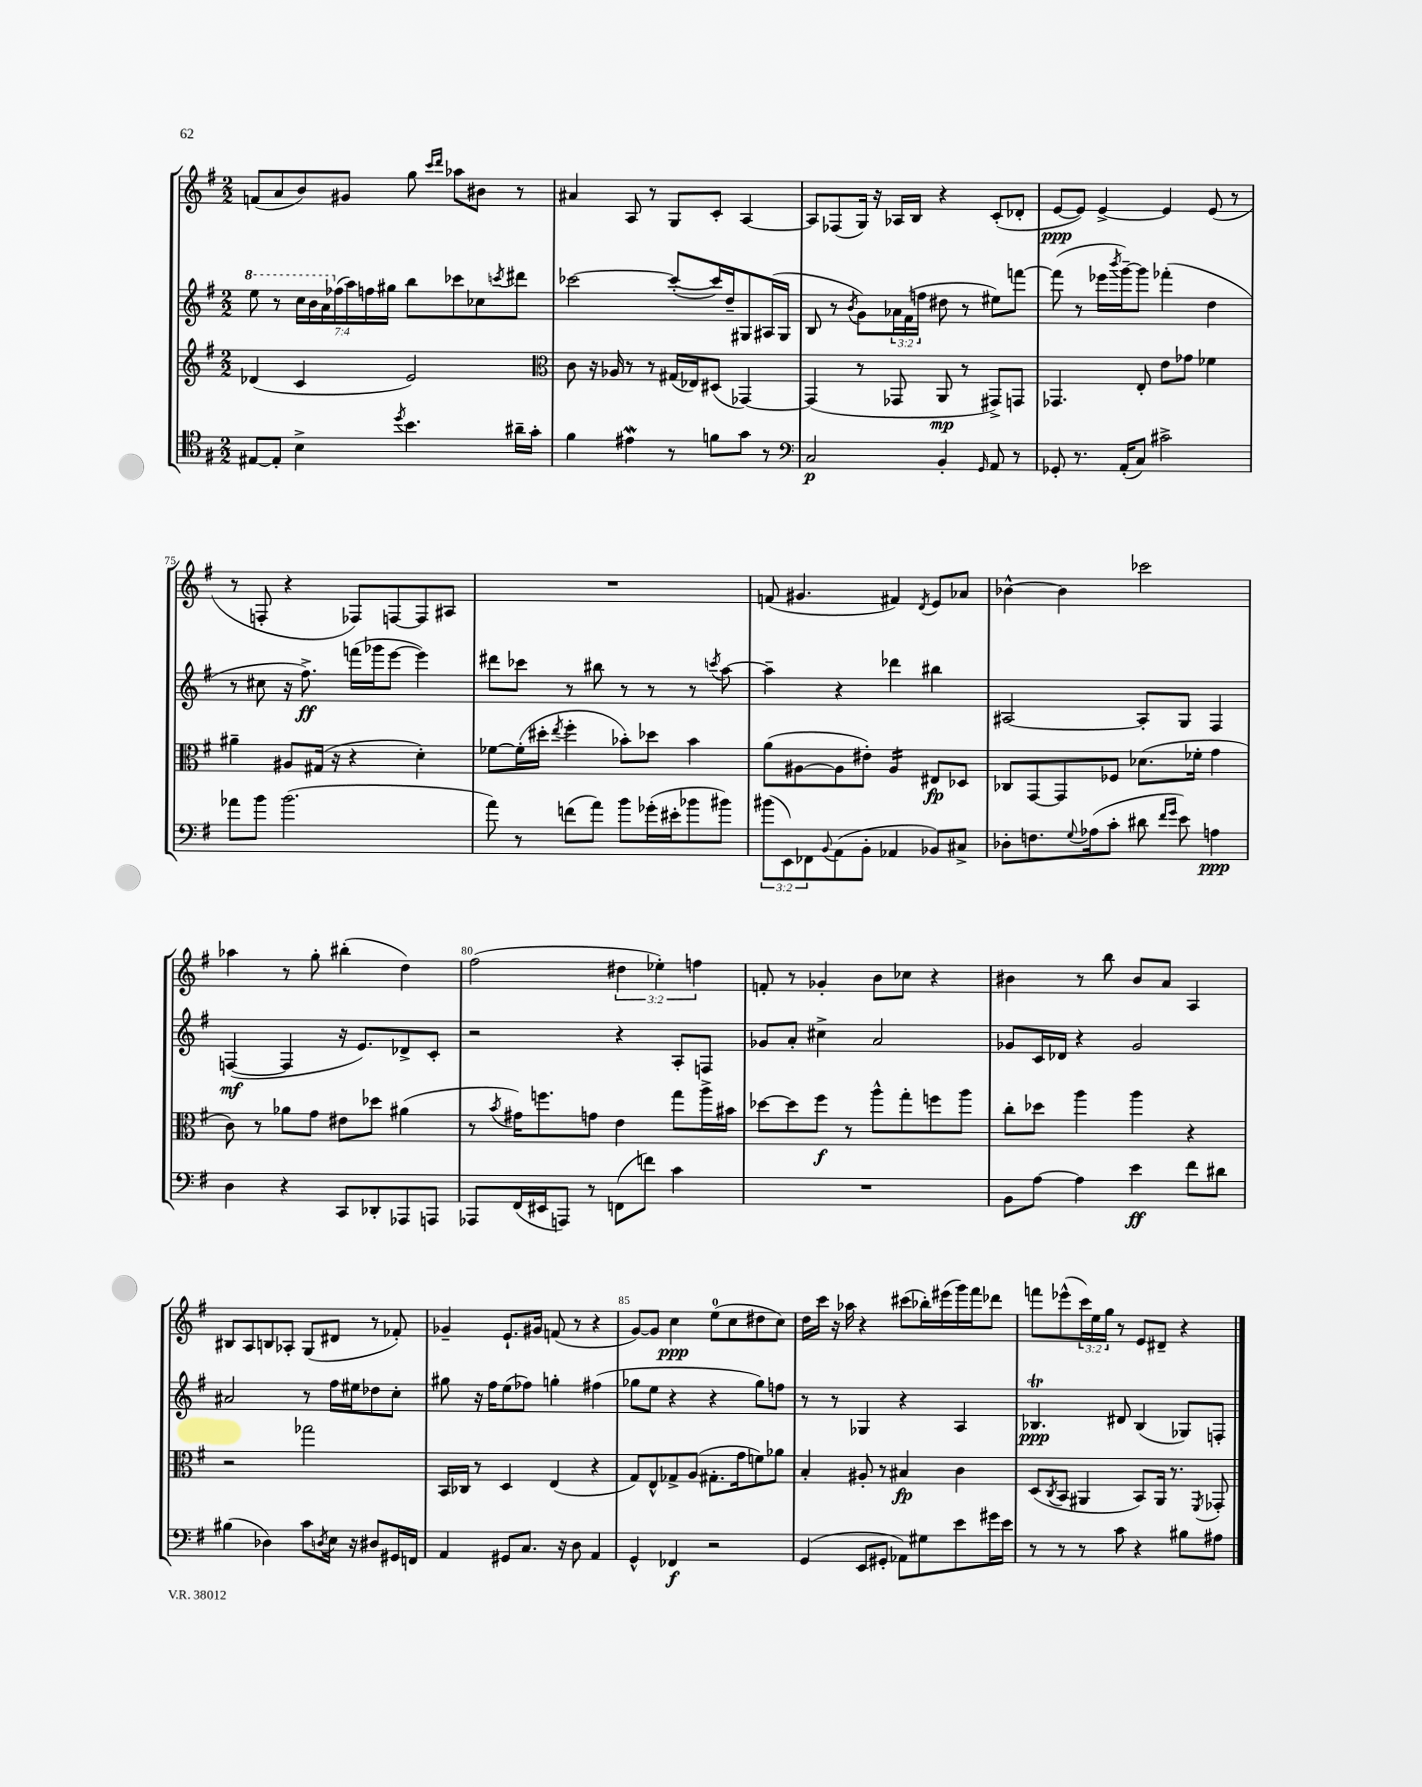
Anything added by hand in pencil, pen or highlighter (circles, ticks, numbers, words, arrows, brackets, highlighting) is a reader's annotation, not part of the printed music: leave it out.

**kern	**dynam	**kern	**dynam	**kern	**dynam	**kern	**dynam
*part4	*part4	*part3	*part3	*part2	*part2	*part1	*part1
*staff4	*staff4	*staff3	*staff3	*staff2	*staff2	*staff1	*staff1
*clefC4	*	*clefG2	*	*clefG2	*	*clefG2	*
*k[f#]	*	*k[f#]	*	*k[f#]	*	*k[f#]	*
*M2/2	*	*M2/2	*	*M2/2	*	*M2/2	*
*	*	*	*	*8va	*	*	*
=71	=71	=71	=71	=71	=71	=71	=71
[8E#X/L	.	(4d-X/	.	8eee\	.	(8fn/L	.
8E#'/J]	.	.	.	8r	.	8a/	.
4B^\	.	4c/	.	28ccc\LL	.	8b/)	.
.	.	.	.	28bb\	.	.	.
.	.	.	.	28aa\	.	.	.
*	*	*	*	*X8va	*	*	*
.	.	.	.	(28ff-X\	.	.	.
.	.	.	.	.	.	8g#X/J	.
.	.	.	.	28aa\)	.	.	.
.	.	.	.	28ffn\	.	.	.
.	.	.	.	28gg#X\JJ	.	.	.
8qdd/	.	.	.	.	.	.	.
4.b\	.	2e/)	.	8bb\L	.	8gg\	.
.	.	.	.	.	.	16qqccc/LL	.
.	.	.	.	.	.	16qqddd/JJ	.
.	.	.	.	8ccc-X\	.	8aa-X\L	.
.	.	.	.	8cc-X\	.	8b#X\J	.
.	.	.	.	8qcccn/	.	.	.
16a#X~\LL	.	.	.	8ddd#X\J	.	8r	.
16g'\JJ	.	.	.	.	.	.	.
=72	=72	=72	=72	=72	=72	=72	=72
*	*	*clefC3	*	*	*	*	*
4f#\	.	8c\	.	[2ccc-X\	.	4a#X/	.
.	.	16r	.	.	.	.	.
.	.	16A-X/	.	.	.	.	.
4e#XW\	.	8r	.	.	.	8A/	.
.	.	8r	.	.	.	8r	.
8r	.	(16G#X/LL	.	(8ccc-'/L_	.	8G/L	.
.	.	16E-X/J)	.	.	.	.	.
8fn\L	.	(8D#X/J	.	16ccc-/L])	.	8c'/J	.
.	.	.	.	16dd~/J	.	.	.
8g\J	.	[4GG-X/)	.	8G#X/	.	[4A/	.
8r	.	.	.	(16A#X/L	.	.	.
.	.	.	.	16G#/JJ	.	.	.
=73	=73	=73	=73	=73	=73	=73	=73
*clefF4	*	*	*	*	*	*	*
2C/	p	(4GG-/]	.	8B/	.	8A/L]	.
.	.	.	.	8r	.	(8F-X/	.
.	.	.	.	8qb/	.	.	.
.	.	8r	.	8g\L)	.	16G/Jk)	.
.	.	.	.	.	.	16r	.
.	.	8GG-X/	.	24a-X\L	.	16A-X/LL	.
.	.	.	.	(24f#\	.	.	.
.	.	.	.	.	.	16B/JJ	.
.	.	.	.	24ffn\JJ	.	.	.
4BB'/	.	8AA/	mp	8dd#X\	.	4r	.
.	.	8r	.	8r	.	.	.
16qqGG/	.	.	.	.	.	.	.
8AA/	.	8GG#X^/L)	.	8ee#X\L)	.	(8c'/L	.
8r	.	8GGn/J	.	[8fffn\J	.	8d-X'/J	.
=74	=74	=74	=74	=74	=74	=74	=74
8GG-X'/	.	4.GG-X/	.	(8fff\]	.	[8e/L	ppp
8.r	.	.	.	8r	.	8e/J])	.
.	.	.	.	16eee-X\LL	.	[4e^/	.
.	.	.	.	8qbbb/	.	.	.
(16AA'/KL	.	.	.	[16ggg~\J)	.	.	.
8C/J)	.	8E'/	.	8ggg\J]	.	.	.
2c#X^\	.	8e\L	.	(4fff-X'\	.	4e/]	.
.	.	8g-X\J	.	.	.	.	.
.	.	4f-X\	.	4dd\	.	(8e/	.
.	.	.	.	.	.	8r	.
!!LO:LB:g=z
=75	=75	=75	=75	=75	=75	=75	=75
8a-X\L	.	4a#X~\	.	8r	.	8r	.
8b\J	.	.	.	8cc#X\	.	8Fn'/	.
(2.b\	.	8A#X/L	.	16r	.	4r	.
.	.	.	.	8.ff#^\)	ff	.	.
.	.	(16G#X/Jk	.	.	.	.	.
.	.	16r	.	.	.	.	.
.	.	4r	.	(16fffn\LL	.	8F-X/L)	.
.	.	.	.	16ggg-X\J	.	.	.
.	.	.	.	[8eee\J	.	[8Fn/	.
.	.	4d'\)	.	4eee\])	.	8F/]	.
.	.	.	.	.	.	8A#X/J	.
=76	=76	=76	=76	=76	=76	=76	=76
8a\)	.	[8f-X\L	.	8ddd#X\L	.	1r	.
8r	.	(16f-'\L]	.	8ccc-X\J	.	.	.
.	.	16dd#X'\JJ	.	.	.	.	.
.	.	8qee/	.	.	.	.	.
(8fn\L	.	4ff#'\	.	8r	.	.	.
8a\J)	.	.	.	8bb#X\	.	.	.
8b\L	.	8b-X'\L)	.	8r	.	.	.
(16g-X'\L	.	8dd-X\J	.	8r	.	.	.
16e#X'\J	.	.	.	.	.	.	.
8b-X\	.	4b-\	.	8r	.	.	.
.	.	.	.	8qcccn/	.	.	.
8b#X\J)	.	.	.	[8aa\	.	.	.
=77	=77	=77	=77	=77	=77	=77	=77
(12b#X\L	.	(8a\L	.	4aa~\]	.	(8fn/	.
12EE\)	.	.	.	.	.	.	.
.	.	[8A#X\	.	.	.	4.g#X/	.
12FF-X\	.	.	.	.	.	.	.
8qqBB/	.	.	.	.	.	.	.
(8AA\	.	8A#\]	.	4r	.	.	.
8BB'\J	.	8e#X'\J)	.	.	.	.	.
*	*	*tremolo	*	*	*	*	*
4AA-X/	.	16A#/LL	.	4ddd-X\	.	4f#X/)	.
.	.	16A#/	.	.	.	.	.
.	.	16A#/	.	.	.	.	.
.	.	16A#/JJ	.	.	.	.	.
*	*	*Xtremolo	*	*	*	*	*
.	.	.	.	.	.	8qd/	.
8BB-X/L)	.	8E#X/L	fp	4bb#X\	.	8e/L	.
8C#X^/J	.	8D-X/J	.	.	.	8a-X/J	.
=78	=78	=78	=78	=78	=78	=78	=78
8D-X'\L	.	8C-X/L	.	[2A#X/	.	[4b-X^^\	.
8.Fn\	.	[8GG/	.	.	.	.	.
.	.	8GG/]	.	.	.	4b-\]	.
8qqG/	.	.	.	.	.	.	.
(16A-X\k	.	.	.	.	.	.	.
8c'\J	.	8F-X/J	.	.	.	.	.
8d#X\	.	(8.d-X\L	.	8A#'/L]	.	2ccc-X\	.
16qqf#/LL	.	.	.	.	.	.	.
16qqg/JJ	.	.	.	.	.	.	.
8e\)	.	.	.	8G/J	.	.	.
.	.	16f-X'\Jk	.	.	.	.	.
4An\	ppp	4g\	.	4F#/	.	.	.
!!LO:LB:g=z
=79	=79	=79	=79	=79	=79	=79	=79
4D\	.	8c\)	.	([4Fn/	mf	4aa-X\	.
.	.	8r	.	.	.	.	.
4r	.	8a-X\L	.	4F/]	.	8r	.
.	.	8g\J	.	.	.	8gg'\	.
8CC/L	.	8e#X\L	.	16r	.	(4bb#X'\	.
.	.	.	.	8.e/L)	.	.	.
8DD-X'/	.	8dd-X\J	.	.	.	.	.
8AAA-X/	.	(4a#X\	.	8d-X^/	.	4dd\)	.
8AAAn/J	.	.	.	8c'/J	.	.	.
=80	=80	=80	=80	=80	=80	=80	=80
8AAA-X/L	.	8r	.	2r	.	(2ff#\	.
.	.	8qb/	.	.	.	.	.
(16FF#/L	.	16g#X\KL)	.	.	.	.	.
16EE#X/J	.	8.ffn\	.	.	.	.	.
8AAAn/J)	.	.	.	.	.	.	.
8r	.	8gn\J	.	.	.	.	.
(8FFn\L	.	4e\	.	4r	.	6dd#X\	.
8fn\J)	.	.	.	.	.	.	.
.	.	.	.	.	.	6ee-X'\)	.
4c\	.	8gg\L	.	8A'/L	.	.	.
.	.	.	.	.	.	6ffn\	.
.	.	16aa^\L	.	8Fn/J	.	.	.
.	.	16b#X\JJ	.	.	.	.	.
=81	=81	=81	=81	=81	=81	=81	=81
1r	.	[8dd-X\L	.	8g-X/L	.	8fn'/	.
.	.	8dd-\]	.	8a'/J	.	8r	.
.	.	8ff#\J	f	4cc#X^\	.	4g-X'/	.
.	.	8r	.	.	.	.	.
.	.	8aa^^\L	.	2a/	.	8b\L	.
.	.	8gg'\	.	.	.	8cc-X\J	.
.	.	8ffn\	.	.	.	4r	.
.	.	8aa\J	.	.	.	.	.
=82	=82	=82	=82	=82	=82	=82	=82
8BB\L	.	8cc'\L	.	8g-X/L	.	4b#X\	.
[8A\J	.	8dd-X\J	.	16c/L	.	.	.
.	.	.	.	16d-X/JJ	.	.	.
4A\]	.	4aa\	.	4r	.	8r	.
.	.	.	.	.	.	8bb\	.
4e\	ff	4aa\	.	2g-/	.	8b#/L	.
.	.	.	.	.	.	8a/J	.
8f#\L	.	4r	.	.	.	4A/	.
8d#X\J	.	.	.	.	.	.	.
!!LO:LB:g=z
=83	=83	=83	=83	=83	=83	=83	=83
(4B#X\	.	2r	.	2a#X/	.	8B#X/L	.
.	.	.	.	.	.	8A/	.
4D-X\)	.	.	.	.	.	8Bn/	.
.	.	.	.	.	.	8A-X'/J	.
8c\L	.	2gg-X\	.	8r	.	(8G/L	.
8qDn/	.	.	.	.	.	.	.
16E\Jk	.	.	.	16ff#\LL	.	8d#X/J	.
16r	.	.	.	16ee#X\J	.	.	.
8D#X/L	.	.	.	8dd-X\	.	8r	.
16GG#X/L	.	.	.	8cc'\J	.	8f-X'/)	.
16FFn/JJ	.	.	.	.	.	.	.
=84	=84	=84	=84	=84	=84	=84	=84
4AA/	.	16BB/LL	.	8gg#X\	.	4g-X~/	.
.	.	16C-X/JJ	.	.	.	.	.
.	.	8r	.	16r	.	.	.
.	.	.	.	16ff#\KL	.	.	.
8GG#X/L	.	4D/	.	(8ee\	.	8.e`/L	.
8.C/J	.	.	.	8ff-X\J)	.	.	.
.	.	.	.	.	.	16g#X/Jk	.
.	.	(4E/	.	4ggn'\	.	(8fn/	.
16r	.	.	.	.	.	.	.
8D\	.	.	.	.	.	8r	.
4AA/	.	4r	.	(4ff#X\	.	4r	.
=85	=85	=85	=85	=85	=85	=85	=85
4GG^^/	.	8G/L)	.	8gg-X\L	.	[8g/L)	.
.	.	8E^^/	.	8ee\J	.	8g/J]	.
4FF-X/	f	8G-X^/	.	4r	.	4cc\	ppp
.	.	(8A/J	.	.	.	.	.
2r	.	8.G#X'\L	.	4r	.	(8ee\L	.
.	.	.	.	.	.	8cc\	.
.	.	16g\k	.	.	.	.	.
.	.	8fn\)	.	8gg-\L)	.	8dd#X\	.
.	.	8a-X\J	.	8ffn\J	.	8cc\J)	.
=86	=86	=86	=86	=86	=86	=86	=86
(4GG/	.	4B'/	.	8r	.	16dd\LL	.
.	.	.	.	.	.	16ccc\JJ	.
.	.	.	.	8r	.	16r	.
.	.	.	.	.	.	16aa-X\	.
8EE/L	.	8A#X'/	.	4G-X/	.	4r	.
8GG#X'/J	.	8r	.	.	.	.	.
8AA-X\L)	.	4B#X/	fp	4r	.	(8ccc#X\L	.
8G#X\	.	.	.	.	.	16bb-X'\L)	.
.	.	.	.	.	.	(16eee#X\	.
8e\	.	4c\	.	4A/	.	16ggg\)	.
.	.	.	.	.	.	16fff#\J	.
16g#X\L	.	.	.	.	.	8ddd-X\J	.
16e\JJ	.	.	.	.	.	.	.
=87	=87	=87	=87	=87	=87	=87	=87
8r	.	(8D/L	.	4.B-XT/	ppp	8fffn\L	.
.	.	8qC/	.	.	.	.	.
8r	.	8BB/J	.	.	.	(8eee-X^^\	.
8r	.	4AA#X/	.	.	.	24ccc\L)	.
.	.	.	.	.	.	24ee\	.
.	.	.	.	.	.	24gg\JJ	.
8c\	.	.	.	8d#X/	.	8r	.
4r	.	8BB/L)	.	(4B-/	.	8e/L	.
.	.	16AA#/Jk	.	.	.	8d#X~/J	.
.	.	8.r	.	.	.	.	.
8B#X\L	.	.	.	8G-X/L)	.	4r	.
.	.	8qFF#/	.	.	.	.	.
8A#X\J	.	8GG-X'/	.	8Fn'/J	.	.	.
==	==	==	==	==	==	==	==
*-	*-	*-	*-	*-	*-	*-	*-
